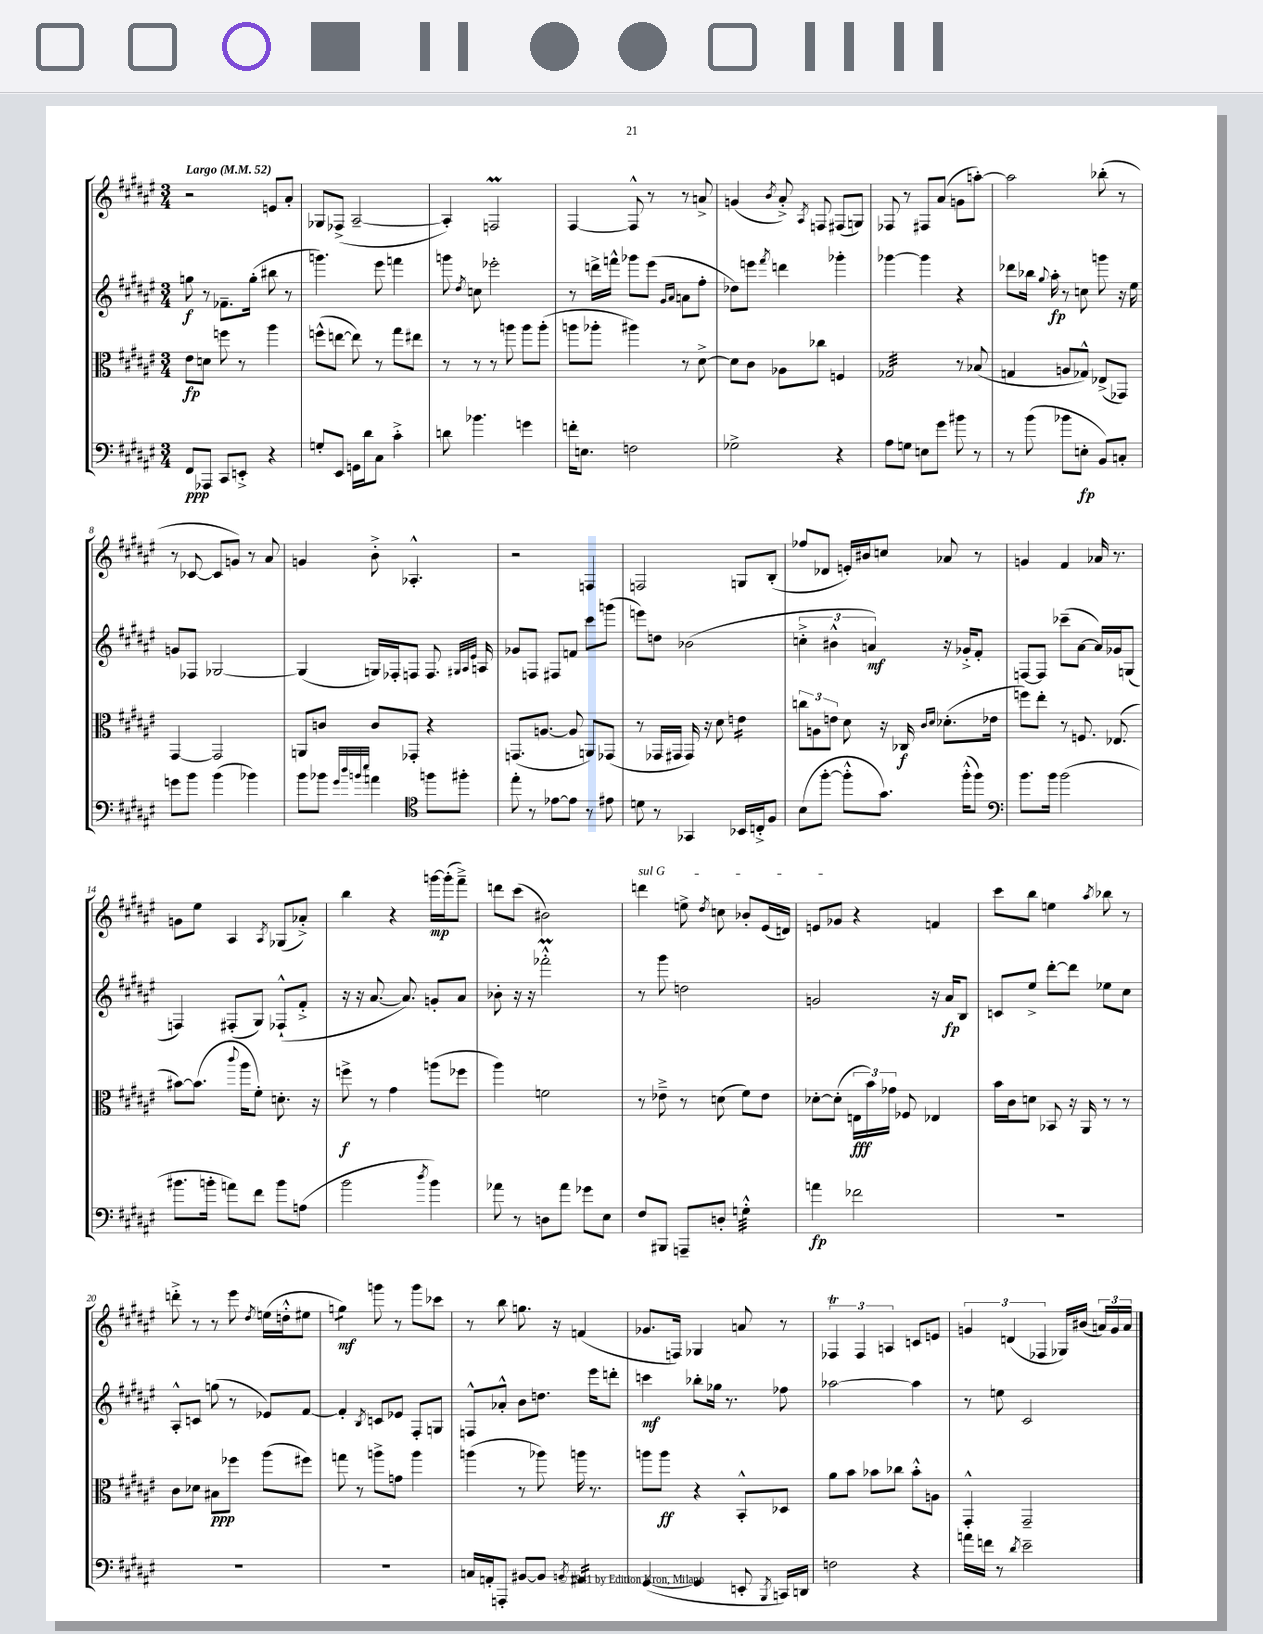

**kern	**kern	**kern	**kern
*staff4	*staff3	*staff2	*staff1
*clefF4	*clefC3	*clefG2	*clefG2
*k[f#c#g#d#a#e#]	*k[f#c#g#d#a#e#]	*k[f#c#g#d#a#e#]	*k[f#c#g#d#a#e#]
*M3/4	*M3/4	*M3/4	*M3/4
*MM52	*MM52	*MM52	*MM52
8FF#/L	8e#\L	8gg\	2r
8AAA-/J	8d\J	8r	.
8CC#/L	8ff\	8.f-~\L	.
8EE'^/J	8r	.	.
.	.	(16gg'\Jk	.
4r	4aa#\	8bb#\	8e/L
.	.	8r	8a#'/J
=	=	=	=
8G'/L	(8ff^^\L	4.ggg\)	8G-/L
8EE#/J	[8ee\J	.	(8F-^/J
16GG\LL	8ee\])	.	[2A#~/
16d#\J	.	.	.
8C#\J	8r	8eee#\	.
4c#'^\	8gg#\L	4fff\	.
.	8ee#\J	.	.
=	=	=	=
8d\	8r	8ggg\	4A#'/])
.	.	8qdd#/	.
4.b-\	8r	8cc\	.
.	8r	2eee-'\	2F/
.	8aa\	.	.
4g\	8aa\L	.	.
.	(8aa'\J	.	.
=	=	=	=
16f'\LK	8aa\L	8r	[4F#/
8.E\J	.	.	.
.	8aa-'\J	16ddd^\LL	.
.	.	16fff^^\JJ	.
2F\	4aa#\)	8ggg-\L	8F#^^/]
.	.	(8eee#\J	8r
.	.	16qqg#/LL	.
.	.	16qqa#/JJ	.
.	8r	8a\L	8r
.	[8d#^\	8ff#'\J	8a^/
=	=	=	=
2G-^\	8d#\]L	8dd-\L)	(4g/
.	8c#\J	8eee\J	.
.	.	8qfff#/	8qb/
.	8A-\L	4ddd\	8a#'^/)
.	.	.	8qA#/
.	8cc-\J	.	8F/
4r	4F/	4ggg-'\	(8F#/L
.	.	.	8G/J)
=	=	=	=
8A#\L	2G-/	[4ggg-\	8F-/
8G\J	.	.	8r
8E\L	.	4ggg-\]	8F#/L
8g#\J	.	.	(8a#/J
8b#\	8r	4r	8g\L
8r	(8B-/	.	[8aa'\J)
=	=	=	=
8r	4G/	8ddd-\L	2aa\]
(8b\	.	16bb-\Jk	.
.	.	8qqgg#/	.
.	.	16aa#'\	.
8b-\L	8A/L	8r	.
8E'\J	8G-^^/J)	8cc\	.
8BB/L)	(8E-^/L	8ggg\	(8bb-'\
8C'/J	8GG-/J)	16r	8r
.	.	16ee#\	.
=	=	=	=
8g\L	[4GG#/	8g/L	8r
8b\J	.	8F-/J	[8c-/
(4b\	2GG#/]	[2G-/	8c-/]L
.	.	.	8g/J)
4b-\)	.	.	8r
.	.	.	8a#/
=	=	=	=
8b\L	8AA/L	(4G-/]	4g/
8b-\J	8c/J	.	.
32qqg#/LLL	.	.	.
32qqdd#/	.	.	.
32qqb/	.	.	.
32qqee#/JJJ	.	.	.
4a\	8c/L	16G/LL)	8b'^\
.	.	16F-'/J	.
.	8GG-'/J	8F/J	4.A-'^^/
*clefC4	*	*	*
8ff\L	4r	8.F/	.
8ff#'\J	.	.	.
.	.	32qqG#/LLL	.
.	.	32qqA#/	.
.	.	32qqe#/JJJ	.
.	.	16A/	.
=	=	=	=
8ee#'\	(8.GG/L	8g-/L	2r
8r	.	8F/J	.
.	[8.A/J	.	.
[8e-\L	.	8F#/L	.
8e-\]J	8A/]	8f/J	.
8r	8AA/L)	8ccc#\L	4F/
8e#\	(8GG-/J	(8ggg\J	.
=	=	=	=
8d\	8r	8eee\L)	2F/
8r	16GG-/LL	8dd\J	.
.	16GG#/JJ	.	.
4GG-/	16GG#/)	(2b-\	.
.	16r	.	.
.	8d#\	.	.
16BB-/LL	4e\	.	8G/L
16C'^/J	.	.	.
8F#/J	.	.	(8B'/J
=	=	=	=
(8B\L	12cc\L	6cc'^\	8ff-/L
.	12A\	.	.
[8ff#'\J	.	.	8d-/J
.	12e\J	6b#^^\	.
8ff#'^^\]L	8d#\	.	16e'/LL)
.	.	.	16b#/J
.	.	6a/)	.
8.g#\J)	16r	.	8cc/J
.	16C-/	.	.
.	16qqc#/LL	.	.
.	16qqd#/JJ	.	.
.	(8.d-'\L	16r	8a-/
(16ff#'^^\LK	.	16g-'^/LK	.
8ff#\J)	.	8f#'/J	8r
.	16e-\Jk	.	.
=	=	=	=
*clefF4	*	*	*
8.b\L	8ff\L)	[8F/L	4g/
.	8ee#'\J	8F/]J	.
16b\Jk	.	.	.
(2b\	8r	(8ccc-~\L	4f#/
.	8.F/	[8a#\J	.
.	.	16a#/]LL)	16a-/
.	(8.E-/	16g-/J	8.r
.	.	(8G/J	.
=	=	=	=
8.b#\L	[8b#\L)	4F/)	8g\L
.	(8.b#\]J	.	8ee#\J
16b'\Jk	.	.	.
8a\L)	.	(8F#'/L	4A#/
.	8qqccc#/	.	.
.	16aa#\LK	.	.
8f#\J	8f#'\J)	8G#/J)	.
.	.	.	8qA#/
8b\L	8.d'\	(8F-`^^/L	(8G-/L
(8A\J	.	8f#'^/J	8a-'^/J)
.	16r	.	.
=	=	=	=
2b\	8ff^\	16r	4bb\
.	.	16r	.
.	8r	[8.a#/	.
.	4g#\	.	4r
.	.	8.a#/])	.
8qdd#/	.	.	.
4b\)	(8aa\L	8g'/L	[16ggg\LL
.	.	.	(16ggg'\]J
.	8ff-\J	8a#/J	8fff#~^\J)
=	=	=	=
8a-\	4aa#\)	8b-'\	8ddd\L
8r	.	16r	(8ccc#\J
.	.	16r	.
8D\L	2f\	2fff-'^^\	2b#\)
8a-\J	.	.	.
8g-\L	.	.	.
8E#\J	.	.	.
=	=	=	=
8F#/L	8r	8r	4ddd\
8BBB#/J	8e-~^\	8ggg#\	.
8AAA~/L	8r	2dd\	8ee^\
.	.	.	8qdd#/
8D'/J	(8d\	.	8cc\
4G'^^\	8f#\L)	.	8b-'/L
.	8e-\J	.	(16e#/L
.	.	.	16d/JJ)
=	=	=	=
4a\	[8d-'\L	2g/	8e/L
.	(8d-'\]J	.	8g-/J
2f-\	24E\LL	.	4r
.	24b\)	.	.
.	24g-\JJ	.	.
.	8F-/	.	.
.	4E-/	16r	4f/
.	.	16a#/LK	.
.	.	8B/J	.
=	=	=	=
2.r	16b\LL	8c/L	8ccc#\L
.	16c#\J	.	.
.	8d\J	8ee#^/J	8bb\J
.	8BB-/	[8ddd#'\L	4ee\
.	16r	8ddd#\]J	.
.	16AA#/	.	.
.	.	.	8qaa#/
.	8r	8ee-\L	8bb-\
.	8r	8cc#\J	8r
=	=	=	=
2.r	8c#\L	8A#'^^/L	8ddd'^\
.	8d-\J	8c/J	8r
.	8B#\L	(8gg\	8r
.	8ff-\J	8r	8eee#\
.	.	.	8qdd#/
.	(8aa#\L	8e-/L)	(16ee\LL
.	.	.	16dd'^^\J
.	8ff#\J)	[8f#/J	8ee#\J
=	=	=	=
2.r	8gg\	4f#'/]	4gg\)
.	8r	.	.
.	.	8qB/	.
.	8aa^\L	8c/L	8ggg\
.	8g\J	8e-/J	8r
.	4aa\	8F#'/L	8ggg\L
.	.	8G/J	8ccc-\J
=	=	=	=
16C/LL	(4aa\	8F^^/L	8r
16AA'/J	.	.	.
8AAA'/J	.	8a-'^^/J	8bb\
[8BB#/L	8r	8b\L	8.gg\
8BB#/]J	8aa-\)	8.dd\J	.
.	.	.	16r
8qBB/	.	.	.
4AA#/	16aa\	.	(4f/
.	8.r	16eee#\LK	.
.	.	8ddd'\J	.
=	=	=	=
([4GG#/	8aa\L	4ccc\	8.g-/L
.	8aa\J	.	.
.	.	.	16F/Jk)
4GG#/]	4r	8bb-'\L	4G-/
.	.	16gg-\Jk	.
.	.	8.r	.
8EE'/	8BB'^^/L	.	8a/
8qBBB/	.	.	.
16CC/LL)	8D-/J	8ff-\	8r
16DD/JJ	.	.	.
=	=	=	=
2F\	8a#\L	[2aa-\	6F-/
.	8b\J	.	.
.	.	.	6F-/
.	8b-\L	.	.
.	.	.	6A/
.	8cc-\J	.	.
4r	8b-'^^\L	4aa-\]	8c/L
.	8A\J	.	8e/J
=	=	=	=
16a\LL	4GG#'^^/	8r	6g/
16f\JJ	.	.	.
8r	.	8ee\	.
.	.	.	(6d/
8qd#/	.	.	.
2e#~\	2GG#~/	2c#/	.
.	.	.	6F-/
.	.	.	16G-/LL)
.	.	.	(16b#/JJ
.	.	.	24a/LL)
.	.	.	24g/
.	.	.	24a/JJ
==	==	==	==
*-	*-	*-	*-
